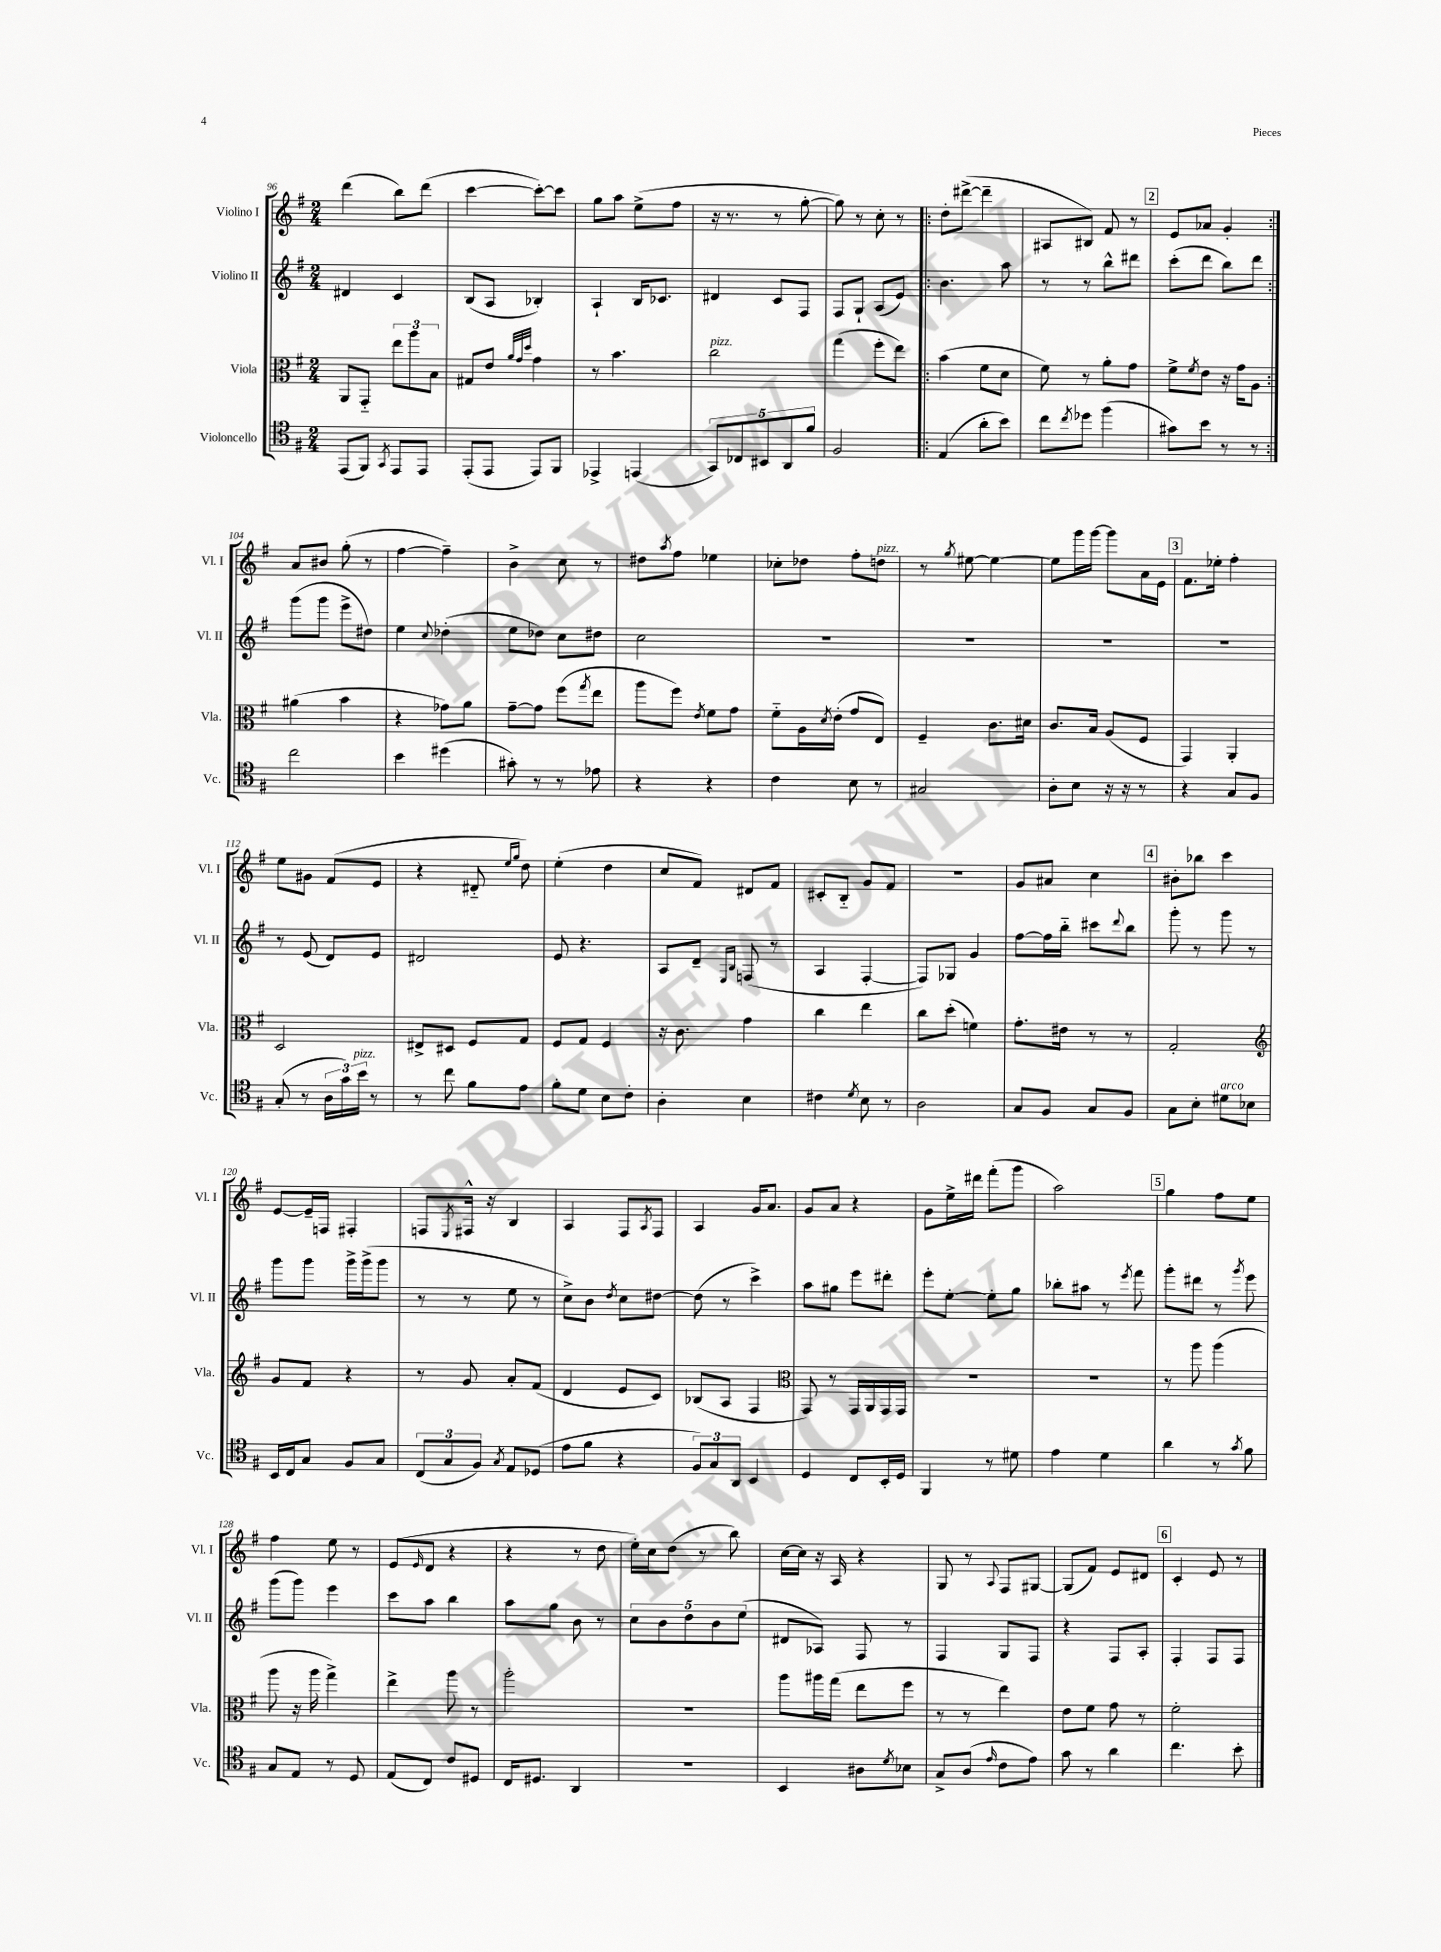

**kern	**kern	**kern	**kern
*staff4	*staff3	*staff2	*staff1
*clefC4	*clefC3	*clefG2	*clefG2
*k[f#]	*k[f#]	*k[f#]	*k[f#]
*M2/4	*M2/4	*M2/4	*M2/4
(8EE	8AA	4d#	(4ddd
8FF#)	8GG'~	.	.
8qGG	.	.	.
8EE	12ee	4c	8bb)
.	12aa	.	.
8EE	.	.	(8ddd
.	12B	.	.
=	=	=	=
(8EE'	8G#	(8B	[4ccc
8EE	8e	8A	.
.	32qqa	.	.
.	32qqg	.	.
.	32qqdd	.	.
8EE)	4g	4B-')	8ccc'_)
8FF#	.	.	8ccc]
=	=	=	=
4EE-^	8r	4A`	8gg
.	4.b	.	8aa
(4EE	.	16B	(8ee^
.	.	8.c-	.
.	.	.	8ff#
=	=	=	=
10GG)	2cc	4d#	16r
.	.	.	8.r
10C-	.	.	.
10BB#	.	.	.
.	.	8c	8r
10AA	.	.	.
.	.	8F#	[8gg'
10f#	.	.	.
=	=	=	=
2F#	(4gg	8F#	8gg])
.	.	8G`	8r
.	8ff#'	(8A	8cc'
.	8ee)	8e)	8r
=!|:	=!|:	=!|:	=!|:
(4E	(4b	4.b	8dd'
.	.	.	([8ddd#^
8a'	8f#	.	4ddd#~]
8b)	8d	8aa	.
=	=	=	=
8cc	8f#)	8r	8A#
8qcc	.	.	.
8dd-	8r	8r	8B#)
(4ff#	8a'	8bb^^	8f#
.	8g	8ddd#	8r
=	=	=	=
8g#)	8f#^	(8ccc'	8e
.	8qf#	.	.
8b	8e	8ddd	8a-
8r	16r	8bb)	4g'
.	16g	.	.
8r	8A	8ddd	.
=:|!	=:|!	=:|!	=:|!
2cc	(4a#	(8ggg	8a
.	.	8ggg	8b#
.	4b	8eee^	(8gg'
.	.	8dd#)	8r
=	=	=	=
4b	4r	4ee	[4ff#
.	.	8qqcc	.
(4dd#	8g-)	(4dd-'	4ff#~])
.	8a	.	.
=	=	=	=
8g#')	[8g~	8ee	4b^
8r	8g]	8dd-)	.
8r	(8ff#	8cc	8cc
.	8qgg	.	.
8e-	8ee	8dd#	8r
=	=	=	=
4r	8aa	2cc	8dd#
.	.	.	8qaa
.	8ff#)	.	8ff#
.	8qe	.	.
4r	8f#	.	4ee-
.	8g	.	.
=	=	=	=
4c	8f#'~	2r	8cc-'
.	16A	.	8dd-
.	8qd	.	.
.	(16e'	.	.
8B	8g	.	8ff#'
8r	8E)	.	8dd
=	=	=	=
2G#	4F#~	2r	8r
.	.	.	8qgg
.	.	.	[8ee#
.	8.c	.	4ee#_
.	16d#	.	.
=	=	=	=
8A'	8.c	2r	8ee#]
8B	.	.	16ggg
.	16B	.	[16ggg
16r	(8A	.	8ggg]
16r	.	.	.
8r	8F#	.	16a
.	.	.	16e
=	=	=	=
4r	4GG)	2r	8.f#
.	.	.	16ee-'
8G	4AA'	.	4ff#'
8F#	.	.	.
=	=	=	=
(8G'	2D	8r	8ee
8r	.	(8e	8g#
24A	.	8d)	(8f#
24g)	.	.	.
24b	.	.	.
8r	.	8e	8e
=	=	=	=
8r	8E#^	2d#	4r
8cc	8D#	.	.
8f#	8F#	.	8d#'~
.	.	.	16qqee
.	.	.	16qqgg
8e	8G	.	8dd)
=	=	=	=
8f#'	8F#	8e	(4ee'
8d	8G	4.r	.
8B	4F#	.	4dd
8c'	.	.	.
=	=	=	=
4A'	16r	8A	8cc
.	8.c	.	.
.	.	8d~	8f#)
.	.	16qqE	.
.	.	16qqB	.
4B	4g	(8F	8d#
.	.	8r	8f#
=	=	=	=
4c#	4cc	4A	8c#'
.	.	.	8B'~
8qd	.	.	.
8B	4ee	[4F#'	8g
8r	.	.	8f#
=	=	=	=
2A	8cc	8F#])	2r
.	(8dd'	8G-	.
.	4f)	4g	.
=	=	=	=
8G	8.g'	[8ff#	8g
8F#	.	16ff#]	8a#
.	16e#	16bb'~	.
8G	8r	8ccc#	4cc
.	.	8qqddd	.
8F#	8r	8bb	.
=	=	=	=
8G	2G'	8ggg'	8b#'
8B'	.	8r	8bb-
8d#	.	8ggg	4ccc
8B-	.	8r	.
=	=	=	=
*	*clefG2	*	*
16BB	8g	8ggg	[8e
16C	.	.	.
8G	8f#	8ggg	16e~]
.	.	.	16F
8F#	4r	16ggg^	4F#'
.	.	(16ggg^	.
8G	.	8ggg	.
=	=	=	=
(12C	8r	8r	8F
12G	.	.	.
.	.	.	8qE
.	8g	8r	16F#^^
12F#)	.	.	.
.	.	.	16r
8qG	.	.	.
8E	8a'	8ee	4B
(8D-	(8f#	8r	.
=	=	=	=
8e	4d	8cc^)	4A
8f#	.	8b	.
.	.	8qdd	.
4r	8e	8cc	8F#
.	.	.	8qA
.	8c)	[8dd#	8F#
=	=	=	=
12F#)	(8B-	(8dd#]	4A
12G	.	.	.
.	8A	8r	.
12AA	.	.	.
4BB	4F#	4ccc^)	16g
.	.	.	8.a
=	=	=	=
*	*clefC3	*	*
4D	8GG)	8aa	8g
.	8r	8gg#	8a
8C	16GG	8eee	4r
.	16AA	.	.
16BB'	16GG	8ddd#'	.
16D	16GG	.	.
=	=	=	=
4FF#	2r	8eee'	8g
.	.	[8ee'	16ee^
.	.	.	16ddd#
8r	.	8ee']	(8fff#'
8d#	.	8gg	8ggg
=	=	=	=
4e	2r	8bb-'	2aa)
.	.	8aa#	.
4d	.	8r	.
.	.	8qeee	.
.	.	8fff#	.
=	=	=	=
4a	8r	8ggg'	4gg
.	8aa	8ddd#	.
8r	(4aa	8r	8ff#
8qg	.	8qggg	.
8f#	.	8eee	8ee
=	=	=	=
8G	8aa	(8ggg	4ff#
8E	16r	8ggg)	.
.	16aa	.	.
8r	4gg^)	4eee	8ee
8D	.	.	8r
=	=	=	=
(8E	4ee^	8ccc	(8e
.	.	.	16qqe
8C)	.	8aa	8d
8c	8aa	4bb	4r
8D#	8r	.	.
=	=	=	=
16C	2aa'	8aa	4r
8.D#	.	.	.
.	.	8gg	.
4AA	.	8b	8r
.	.	8r	8dd
=	=	=	=
2r	2r	10cc	16ee')
.	.	.	16cc
.	.	10b	.
.	.	.	(8dd
.	.	10dd	.
.	.	.	8r
.	.	10b	.
.	.	.	8bb)
.	.	(10ee	.
=	=	=	=
4BB	8aa	8d#	[16cc
.	.	.	16cc]
.	16aa#	8A-)	16r
.	(16gg	.	16A
8A#	8ee	8F#	4r
8qd	.	.	.
8B-	8ff#	8r	.
=	=	=	=
8G^	8r	4F#	8G
(8A	8r	.	8r
16qqe	.	.	8qqA
8c	4ee)	8G	8F#
8e)	.	8F#	[8G#
=	=	=	=
8g	8e	4r	(8G#]
8r	8f#	.	8f#)
4a	8g	8F#	8e
.	8r	8A'	8d#
=	=	=	=
4.cc	2f#'	4F#'	4c'
.	.	8F#	8e
8b'	.	8F#	8r
==	==	==	==
*-	*-	*-	*-
